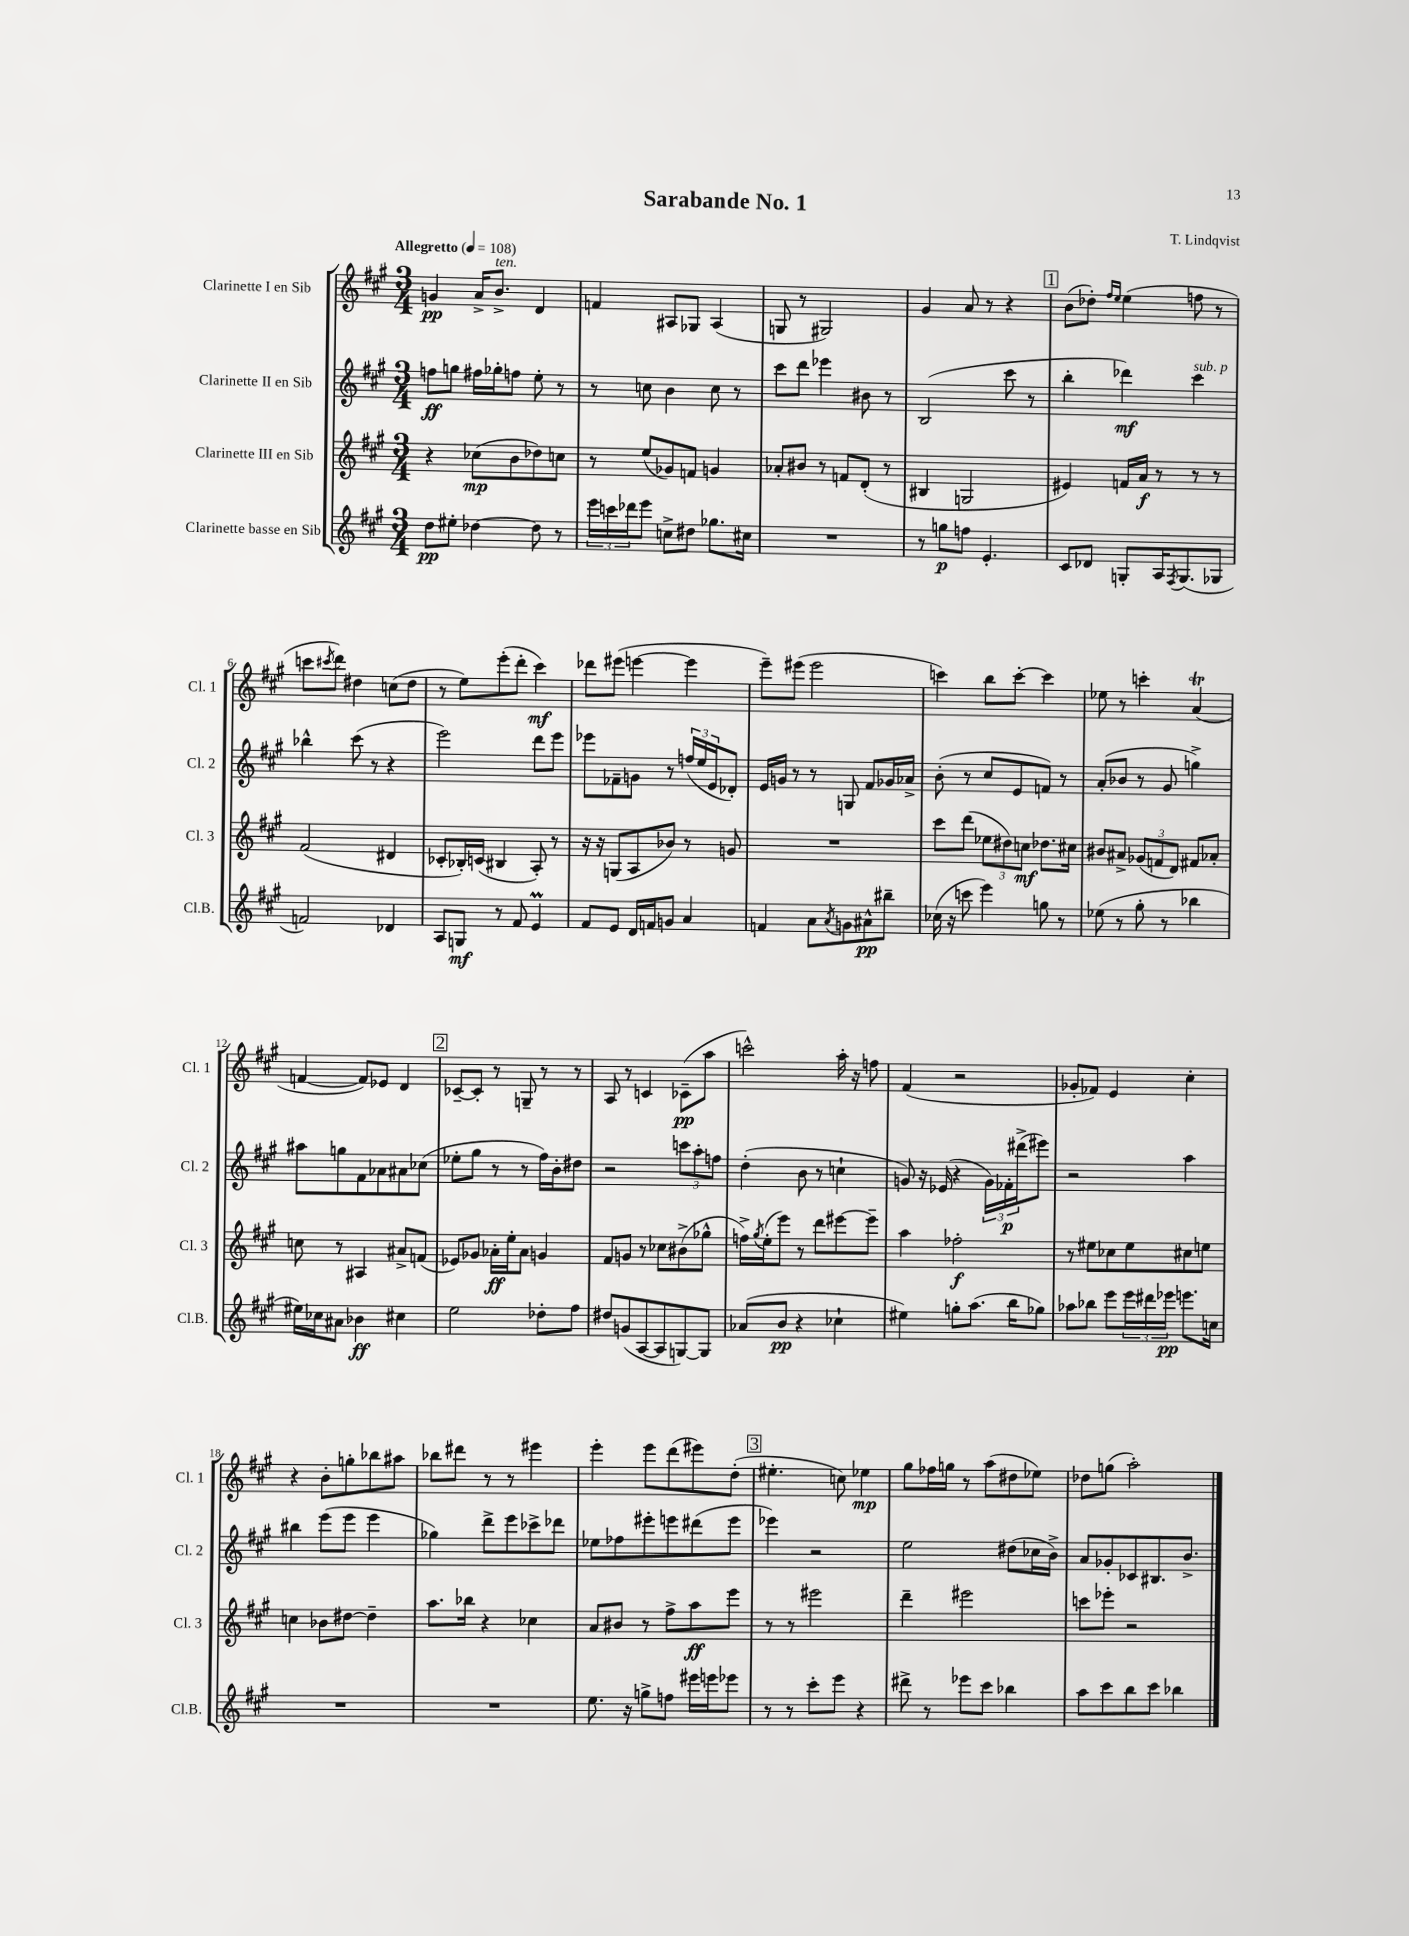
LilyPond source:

\header { title = "Sarabande No. 1" composer = "T. Lindqvist" }
<<
\new StaffGroup <<
\new Staff = "s0" \with { instrumentName = "Clarinette I en Sib" shortInstrumentName = "Cl. 1" } {
    \clef treble \key a \major \numericTimeSignature \time 3/4 \tempo "Allegretto" 4 = 108
    g'4\pp a'16-> b'8.->^\markup { \italic "ten." } d'4 |
    f'4 ais8 ges8 ais4( |
    g8 r8 gis2) |
    gis'4 a'8 r8 r4 |
    \mark \markup { \box "1" } b'8( des''8-.) \grace { fis''16 e''16 } e''4( f''8 r8 |
    c'''8 \acciaccatura { cis'''8 } d'''8) dis''4 c''8( dis''8 |
    r8 e''8) e'''8-.( d'''8-. cis'''4\mf) |
    des'''8 eis'''8( e'''4~ e'''4 |
    e'''8--) eis'''8( eis'''2 |
    c'''4) b''8 c'''8~-. c'''4 |
    ees''8 r8 c'''4-. a'4\trill( |
    f'4~ f'8) ees'8 d'4 |
    \mark \markup { \box "2" } ces'8~-- ces'8-. r8 g8-- r8 r8 |
    a8 r8 c'4 ces'8--\pp( a''8 |
    c'''2-^) a''16-. r16 f''8 |
    fis'4( r2 |
    ges'8-. fes'8) e'4 cis''4-. |
    r4 b'8-. g''8-. bes''8 ais''8 |
    bes''8 dis'''8 r8 r8 eis'''4 |
    e'''4-. e'''8 d'''8( eis'''8) d''8-.( |
    \mark \markup { \box "3" } eis''4.-. c''8) ees''4\mp |
    gis''8 fes''16 g''16 r8 a''8( dis''8 ees''8) |
    des''8 g''8( a''2-.) \bar "|." |
}
\new Staff = "s1" \with { instrumentName = "Clarinette II en Sib" shortInstrumentName = "Cl. 2" } {
    \clef treble \key a \major \numericTimeSignature \time 3/4
    f''8\ff g''8 fis''16 ges''16-. f''8 e''8-. r8 |
    r8 c''8 b'4 c''8 r8 |
    cis'''8 d'''8 ees'''4 bis'8 r8 |
    b2( cis'''8 r8 |
    \mark \markup { \box "1" } b''4-. des'''4\mf) cis'''4^\markup { \italic "sub. p" } |
    bes''4-^ cis'''8( r8 r4 |
    e'''2) d'''8 e'''8 |
    ees'''8 fes'8-- g'8 r8 \tuplet 3/2 { f''16( e''16 e'16 } des'8-.) |
    e'16 g'16 r8 r8 g8 fis'8 ges'16 aes'16-> |
    b'8-.( r8 cis''8 e'8 f'8) r8 |
    a'8-.( bes'8 r8 gis'8 g''4->) |
    ais''8 g''8 fis'8 aes'8 ais'8 ces''8( |
    \mark \markup { \box "2" } ees''8-. gis''8 r8 r8 fis''16) b'16-. dis''8 |
    r2 \tuplet 3/2 { c'''8 a''8-. f''8 } |
    d''4-.( b'8 r8 c''4-! |
    g'8) r16 ees'16( r4 \tuplet 3/2 { g'16) fes'16-.\p dis'''16->( } eis'''8) |
    r2 a''4 |
    bis''4 e'''8( e'''8 e'''4 |
    ges''4) d'''8-> e'''8 ces'''8-> des'''8 |
    ees''8 fes''8 eis'''8-. e'''8 dis'''8( e'''8 |
    \mark \markup { \box "3" } ees'''4) r2 |
    e''2 dis''8( ces''16 b'16->) |
    a'8 ges'8-. ces'8 bis8. b'8.-> \bar "|." |
}
\new Staff = "s2" \with { instrumentName = "Clarinette III en Sib" shortInstrumentName = "Cl. 3" } {
    \clef treble \key a \major \numericTimeSignature \time 3/4
    r4 ces''8\mp( b'8 des''8) c''8 |
    r8 e''8( ges'8) f'8 g'4 |
    aes'8-. bis'8 r8 f'8 d'8-.( r8 |
    bis4 g2 |
    \mark \markup { \box "1" } eis'4) f'16 a'16\f r8 r8 r8 |
    fis'2( dis'4 |
    ces'8-. bes16-.) c'16( bis4 a8-.) r8 |
    r16 r16 g8( a8 bes'8) r8 g'8 |
    R2. |
    cis'''8 d'''8( \tuplet 3/2 { ees''8 dis''8) c''8\mf } des''8. cis''16 |
    bis'8 ais'8-> \tuplet 3/2 { ges'8( f'8 d'8) } fis'8 aes'8-. |
    c''8 r8 ais4 ais'8-> f'8( |
    \mark \markup { \box "2" } ees'8) ges'8 aes'16-.\ff e''16-. aes'8 g'4 |
    fis'8 g'8 r8 ces''8 bis'8->( ges''8-^ |
    f''16->) \acciaccatura { gis''8 } e''16-.( e'''8) r8 d'''8 eis'''8~ eis'''8-- |
    a''4 fes''2-.\f |
    r8 eis''8 ces''8 eis''8 cis''8 e''8 |
    c''4 bes'8 dis''8~ dis''4-- |
    a''8. bes''16 r4 ces''4 |
    a'8 bis'8 r8 fis''8-> a''8\ff e'''8 |
    \mark \markup { \box "3" } r8 r8 eis'''2 |
    d'''4-- eis'''2 |
    c'''8 ees'''8-. r2 \bar "|." |
}
\new Staff = "s3" \with { instrumentName = "Clarinette basse en Sib" shortInstrumentName = "Cl.B." } {
    \clef treble \key a \major \numericTimeSignature \time 3/4
    d''8\pp eis''8-. des''4~ des''8 r8 |
    \tuplet 3/2 { e'''16 c'''16 des'''16 } e'''8 c''8-> dis''8 ges''8. cis''16 |
    R2. |
    r8 g''8\p f''8 e'4.-. |
    \mark \markup { \box "1" } cis'8 des'8 g8-. a16 \acciaccatura { fis8 } g8.( ges8 |
    f'2) des'4 |
    a8 g8\mf r8 fis'8 e'4\prall |
    fis'8 e'8 d'16 f'16 g'8 a'4 |
    f'4 a'8 \acciaccatura { a'8 } g'8 ais'8-^\pp bis''8-- |
    ces''16( r16 c'''8 e'''4) g''8 r8 |
    ees''8( r8 gis''8-. r8 bes''4 |
    eis''16) ces''16 ais'8 bes'4\ff cis''4 |
    \mark \markup { \box "2" } e''2 des''8-. fis''8 |
    dis''8 g'8( a8~ a8 g8~) g8 |
    aes'8( b'8\pp r4 ces''4-! |
    eis''4) g''8-. a''8.( b''16 ges''8) |
    aes''8 bes''8 e'''8 \tuplet 3/2 { e'''16 dis'''16 ees'''16\pp } e'''8. c''16 |
    R2. |
    R2. |
    e''8. r16 g''8-> f''8 eis'''16 e'''16 ees'''8 |
    \mark \markup { \box "3" } r8 r8 cis'''8-. e'''8 r4 |
    dis'''8-> r8 ees'''8 cis'''8 bes''4 |
    a''8 cis'''8 b''8 cis'''8 bes''4 \bar "|." |
}
>>
>>
